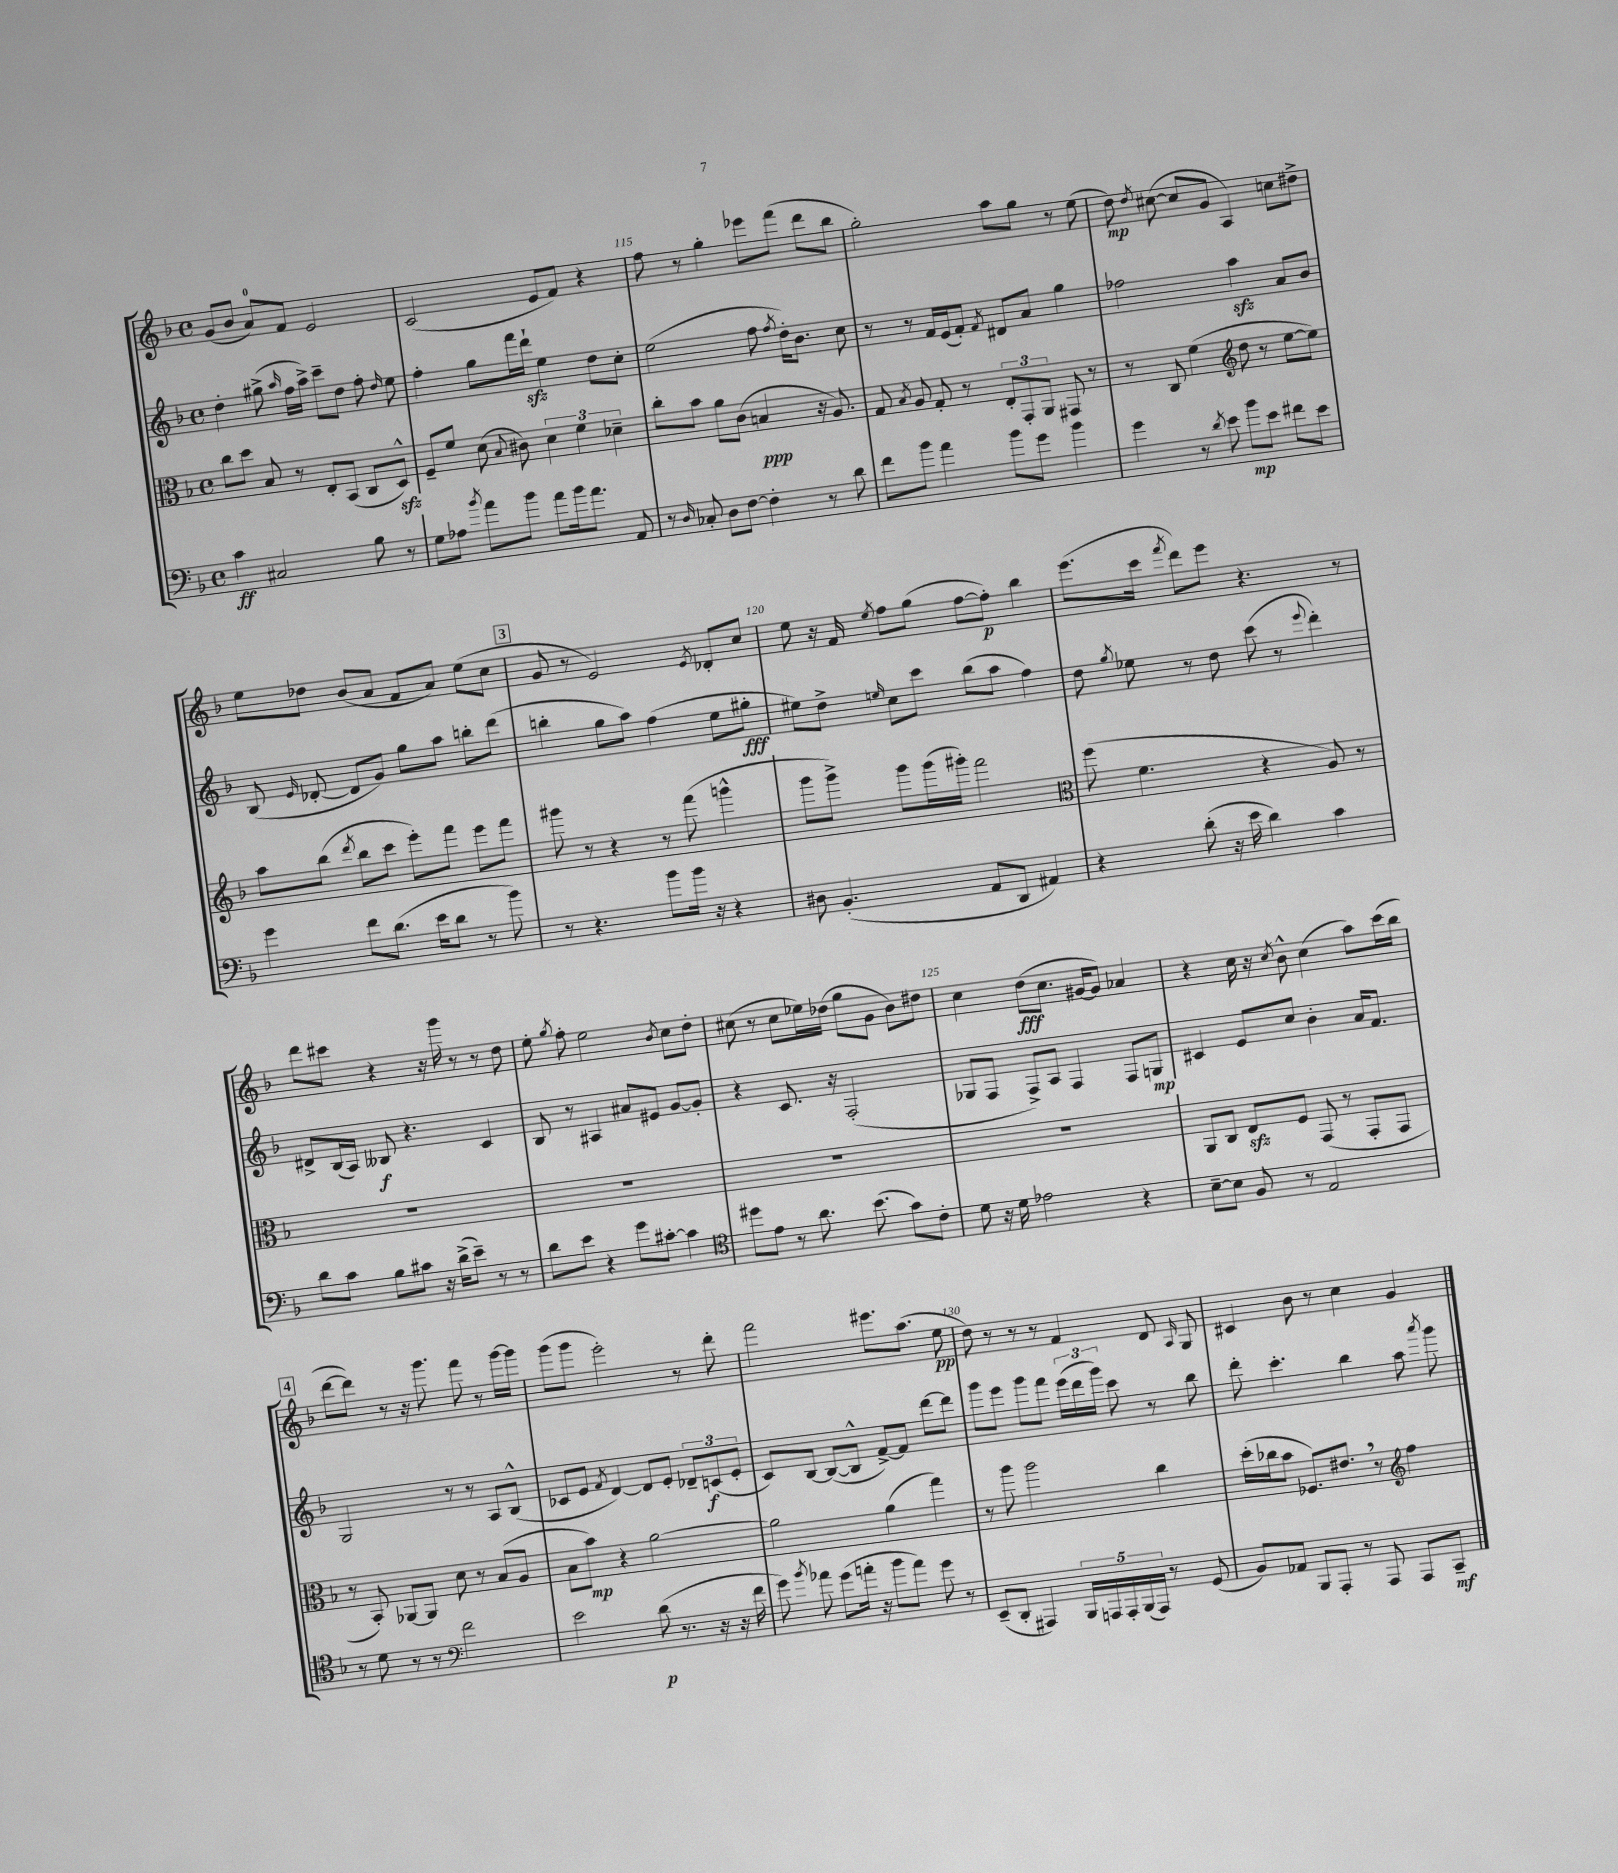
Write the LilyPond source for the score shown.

<<
\new StaffGroup <<
\new Staff = "s0" {
    \clef treble \key f \major \defaultTimeSignature \time 4/4
    \autoBeamOff g'8[( bes'8] a'8[-0) f'8] e'2 |
    c'2( e'8[ f'8]) r4 |
    f''8 r8 g''4-. ees'''8[ f'''8]( d'''8[ bes''8] |
    g''2-.) a''8[ g''8] r8 e''8( |
    d''8\mp) \acciaccatura { d''8 } cis''8~( cis''8[ g'8] a4) c''8[ dis''8]-> |
    e''8[ des''8] bes'8[( a'8] f'8[ a'8]) e''8[( c''8] |
    \mark \markup { \box "3" } g'8 r8 e'2) \acciaccatura { e'8 } des'8[-. c''8] |
    e''8 r16 f'16 \acciaccatura { e''8 } f''8[ g''8]( f''8[~ f''8]-.\p) bes''4 |
    e'''8.[( c'''16] \acciaccatura { f'''8 } d'''8[) e'''8] r4. r8 |
    d'''8[ cis'''8] r4 r16 g'''16 r8 r8 d''8 |
    e''8-. \acciaccatura { g''8 } f''8-. e''2 \acciaccatura { bes'8 } c''8[ d''8]-. |
    cis''8( r8 cis''8[ ees''16) des''16]( g''8[ g'8] bes'8[) dis''8] |
    c''4 d''8[\fff( c''8.] gis'16[~ gis'8]) aes'4 |
    r4 c''16 r16 \acciaccatura { c''8 } bes'8-^ c''4( a''8[) c'''16( bes''16] |
    \mark \markup { \box "4" } d'''8[~ d'''8]) r8 r16 g'''8. f'''8 r8 g'''16[~ g'''16] |
    g'''8[( g'''8] e'''2-.) r8 d'''8-. |
    f'''2 eis'''8.[ a''8.]( e''8\pp |
    d''8) r8 r8 r8 f'4 d'8 \grace { a16 } g8 |
    cis'4 bes'8 r8 c''4 g'4 \bar "|." |
}
\new Staff = "s1" {
    \clef treble \key f \major \defaultTimeSignature \time 4/4
    \autoBeamOff d''4-. gis''8->( \grace { a''16 } f''16[ a''16]->) c'''8[-- d''8] f''8-. \grace { d''16 } e''8 |
    f''4-. g''8[ f'''16 d'''16]-!\sfz e''4 d''8[ c''8]-. |
    e''2( f''8 \acciaccatura { f''8 } d''16[-.) bes'8.] c''8 |
    r8 r8 f'16[ e'16( f'8]-.) \acciaccatura { f'8 } dis'8[ a'8] g''4 |
    fes''2 a''4\sfz a'8[ bes'8] |
    bes8( \grace { e'16 } des'8~-. des'8[ g'8]) g''8[ a''8] b''8[-. d'''8]( |
    \mark \markup { \box "3" } b''4-. g''8[ a''8]) f''4( e''8[ gis''8]-.\fff |
    eis''8[) d''8]-> \grace { e''16 } c''8[ c'''8] bes''8[( a''8] f''4) |
    d''8 \acciaccatura { g''8 } ees''8 r8 d''8 c'''8( r8 \appoggiatura { e'''8 } d'''4-.) |
    dis'8[-> bes16( a16]) beses8\f r4. c'4 |
    bes8 r8 ais4 ais'8[ eis'8] g'8[~ g'8]-. |
    r4 c'8. r16 f2-.( |
    ges8[ f8] f8[->) a8] f4 f8[ g8]\mp |
    cis'4 e'8[ c''8] bes'4-. a'16[ f'8.] |
    \mark \markup { \box "4" } g2 r8 r8 a8[ bes8]-^( |
    ces'8[ e'8] \acciaccatura { f'8 } d'4~) d'8[ e'8]-. \tuplet 3/2 { des'8[-- c'8\f( e'8]-. } |
    c'8[) bes8]~ bes8[~( bes8]-^ f'8[~->) f'8] d'''8[~ d'''8] |
    g'''8[ e'''8] g'''8[ f'''8] \tuplet 3/2 { e'''16[( d'''16 g'''16]) } c'''8 r8 bes''8 |
    d'''8-. c'''4.-. bes''4 a''8 \acciaccatura { a'''8 } g'''8 \bar "|." |
}
\new Staff = "s2" {
    \clef alto \key f \major \defaultTimeSignature \time 4/4
    \autoBeamOff c''8[ d''8] bes8 r8 e8[-. bes,8]( c8[ d8]-^\sfz) |
    f8[-- f'8] d'8( \appoggiatura { bes8 } cis'8) \tuplet 3/2 { d'4 f'4 des'4-- } |
    c''8[-. bes'8] a'8[ c'8]( b4\ppp r16 a8.) |
    g8 \acciaccatura { bes8 } a8 g8-. r8 \tuplet 3/2 { e8[-. g,8-. a,8] } gis,8 r8 |
    r8 c8 f'4( \clef treble d''8 r8 e''8[~ e''8]) |
    a''8[ bes''8]( \acciaccatura { d'''8 } bes''8[ c'''8] e'''8[-.) f'''8] e'''8[ f'''8] |
    \mark \markup { \box "3" } gis'''8 r8 r4 r8 f'''8( g'''4-^ |
    g'''8[ g'''8]->) g'''8[ g'''16( gis'''16]-.) f'''2 |
    \clef alto f''8( f'4. r4 a8) r8 |
    R1 |
    R1 |
    R1 |
    R1 |
    a,8[ c8] e8[\sfz f8] g,8( r8 g,8[-. g,8] |
    \mark \markup { \box "4" } r8 bes,8-.) aes,8[~ aes,8] d'8 r8 bes8[( a8] |
    bes8[ bes'8]\mp) r4 a'2~ |
    a'2 a'4( g''4) |
    r8 a''8 a''2 c''4 |
    d''16[-.( ces''16 bes'8] fes8.[) eis'8.] \breathe r8 \clef treble f''4 \bar "|." |
}
\new Staff = "s3" {
    \clef bass \key f \major \defaultTimeSignature \time 4/4
    \autoBeamOff c'4\ff cis2 bes8 r8 |
    g8[ aes8] \acciaccatura { bes'8 } a'8[ bes'8] a'8[ bes'16 a'8.] a,8 |
    r8 \grace { d16 } ces8-. d8[ f8]~ f4-. r8 d'8 |
    f'8[ bes'8] a'4 bes'8[ g'8] bes'4 |
    g'4 r8 \acciaccatura { d'8 } e'8 bes'8[\mp e'8] fis'8[ e'8] |
    g'4 f'8[ d'8.]( e'16[ d'8] r8 bes'8) |
    \mark \markup { \box "3" } r8 r4. bes'8[ bes'16] r16 r4 |
    dis8 bes,4.-.( a,8[ d,8] ais,4) |
    r4 d'8-.( r16 e'16 d'4) c'4 |
    d'8[ c'8] bes8[ cis'8] r16 d'16[->( e'8]--) r8 r8 |
    d'8[ e'8] r4 g'8[ cis'8]~-. cis'4 |
    \clef tenor dis''8[ e'8] r8 a'8. bes'8.( g'8[) c'8]-. |
    d'8 r16 d'16 ees'2 r4 |
    bes8[~-- bes8] f8 r8 e2 |
    \mark \markup { \box "4" } r8 d'8 r8 r8 \clef bass f'2 |
    e'2 d'8\p( r8. r16 r16 f'16 |
    g'8) \acciaccatura { bes'8 } aes'8 g'8[( a'16]-. r16 bes'8[ a'8]) g'8 r8 |
    e,8[--( d,8]-. ais,,4) \tuplet 5/4 { bes,,16[ a,,16 a,,16-. bes,,16( a,,16]) } r8 g,8( |
    bes,8[) aes,8] bes,,8[ a,,8]-. r8 a,,8 a,,8[ c,8]--\mf \bar "|." |
}
>>
>>
\layout { \context { \Score currentBarNumber = #113 \override BarNumber.break-visibility = ##(#f #t #t) barNumberVisibility = #(every-nth-bar-number-visible 5) } }
